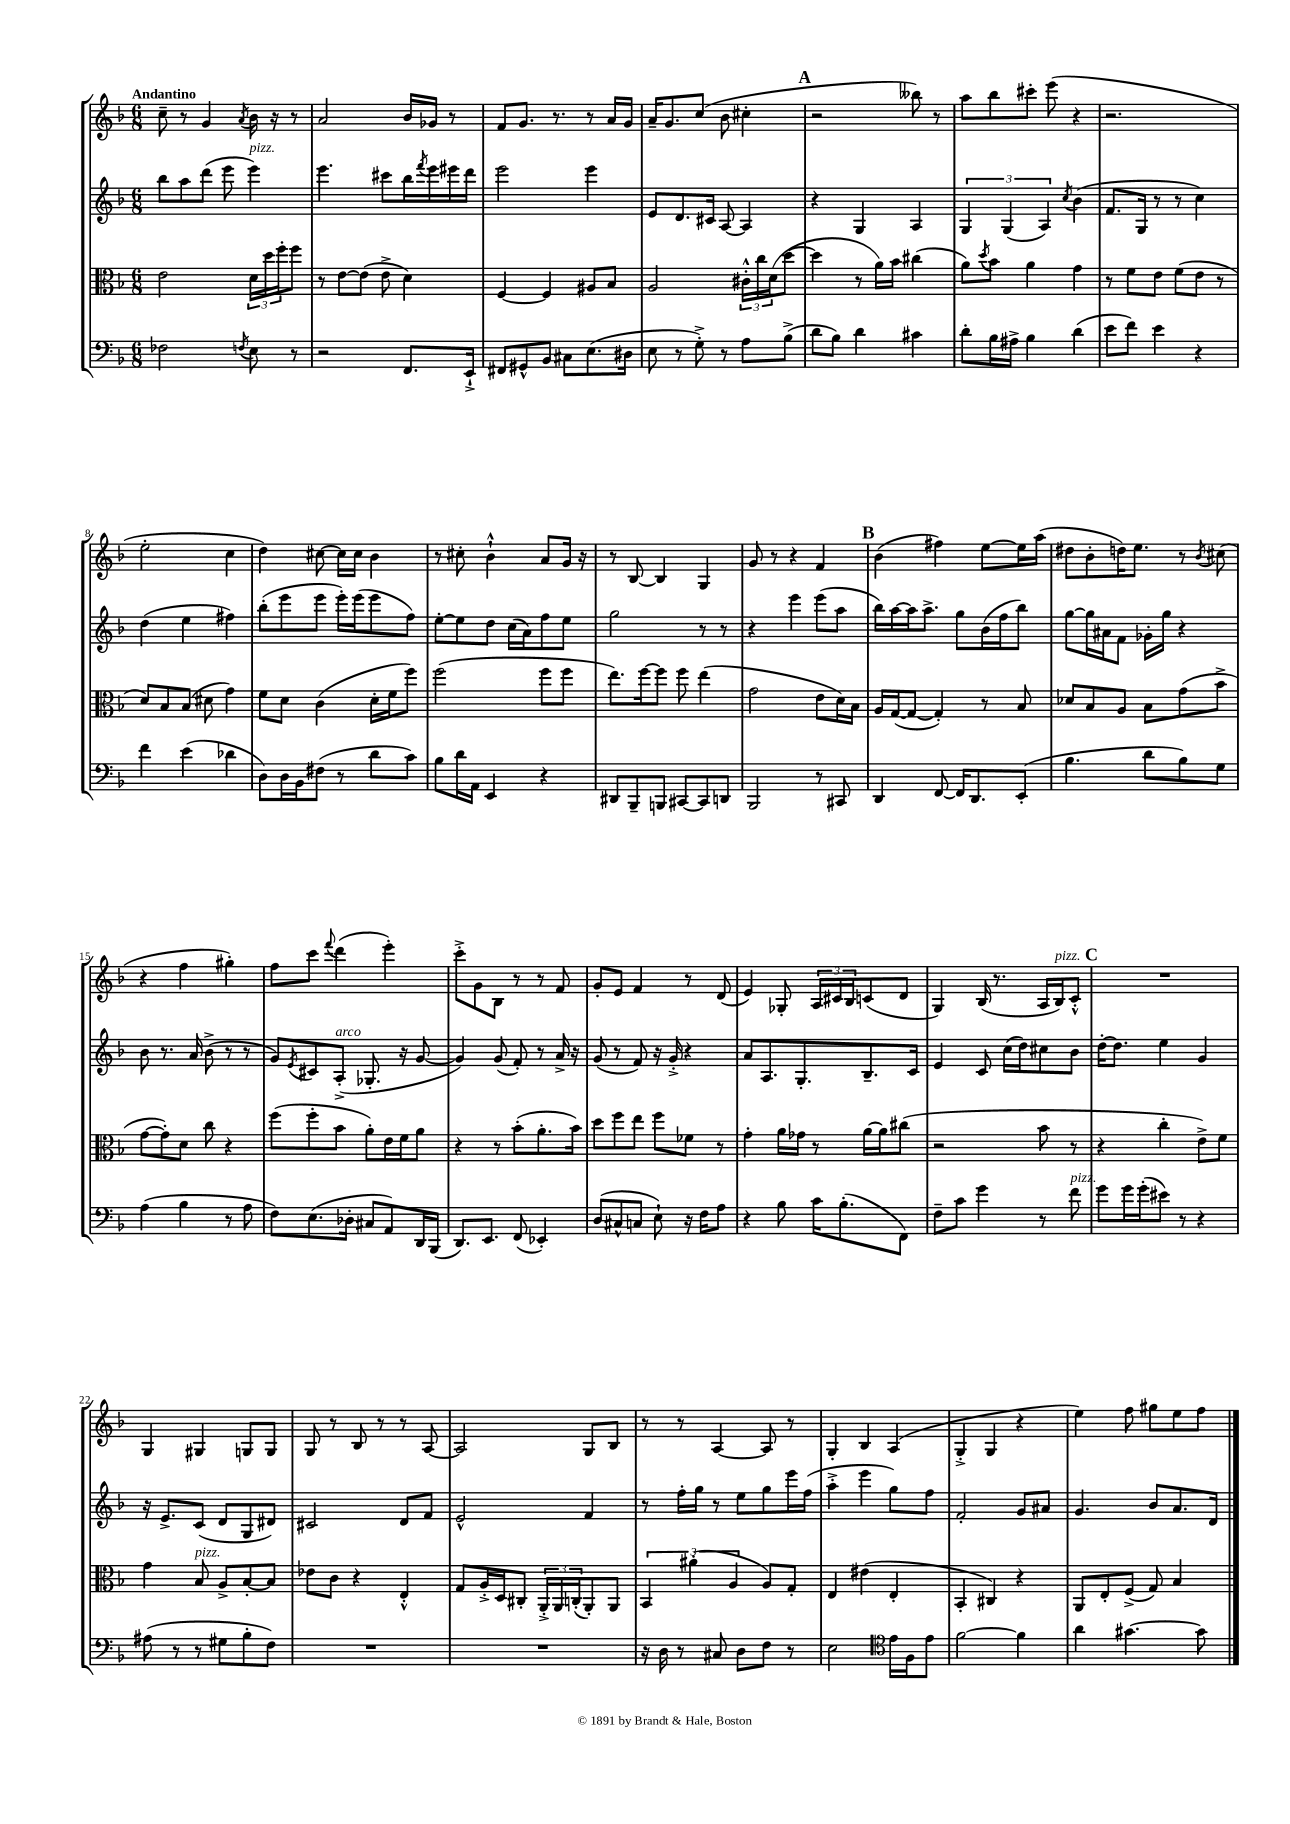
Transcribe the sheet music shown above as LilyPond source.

<<
\new StaffGroup <<
\new Staff = "s0" {
    \clef treble \key f \major \numericTimeSignature \time 6/8 \tempo "Andantino"
    c''8-- r8 g'4 \acciaccatura { a'8 } bes'16 r16 r8 |
    a'2 bes'16 ges'16 r8 |
    f'8 g'8. r8. r8 a'16 g'16 |
    a'16-- g'8. c''8( bes'8 cis''4-. |
    \mark \markup { \bold "A" } r2 beses''8) r8 |
    a''8 bes''8 cis'''8-. e'''8( r4 |
    r2. |
    e''2-. c''4 |
    d''4) cis''8~ cis''16 cis''16 bes'4 |
    r8 cis''8-. bes'4-!-^ a'8 g'16 r16 |
    r8 bes8~ bes4 g4 |
    g'8 r8 r4 f'4 |
    \mark \markup { \bold "B" } bes'4( fis''4) e''8~ e''16 a''16( |
    dis''8 bes'8-. d''16) e''8. r8 \acciaccatura { bes'8 } cis''8( |
    r4 f''4 gis''4-.) |
    f''8 c'''8 \appoggiatura { f'''8 } d'''4( e'''4-.) |
    c'''8-.-> g'8 bes8 r8 r8 f'8 |
    g'8-. e'8 f'4 r8 d'8( |
    e'4) ges8-. \tuplet 3/2 { a16 cis'16 bes16 } c'8( d'8 |
    g4) bes16( r8. a16 bes16^\markup { \italic "pizz." }) c'8-.-^ |
    \mark \markup { \bold "C" } R2. |
    g4 gis4 g8 g8 |
    g8 r8 bes8 r8 r8 a8~ |
    a2 g8 bes8 |
    r8 r8 a4~ a8 r8 |
    g4-. bes4 a4( |
    g4-.-> g4 r4 |
    e''4) f''8 gis''8 e''8 f''8 \bar "|." |
}
\new Staff = "s1" {
    \clef treble \key f \major \numericTimeSignature \time 6/8
    bes''8 a''8 d'''8( e'''8 e'''4^\markup { \italic "pizz." }) |
    e'''4. cis'''8 bes''16 \acciaccatura { f'''8 } e'''16 eis'''16 d'''16 |
    e'''2 e'''4 |
    e'8 d'8. cis'16 a8~ a4 |
    \mark \markup { \bold "A" } r4 g4 a4 |
    \tuplet 3/2 { g4 g4( a4) } \acciaccatura { c''8 } bes'4( |
    f'8. g16 r8 r8 c''4) |
    d''4( e''4 fis''4) |
    bes''8-.( e'''8 e'''8 e'''16-.) e'''16( e'''8 f''8) |
    e''8~-. e''8 d''8 c''16( a'16) f''8 e''8 |
    g''2 r8 r8 |
    r4 e'''4 e'''8( a''8 |
    \mark \markup { \bold "B" } bes''16) a''16~ a''16 a''8.-> g''8 bes'16( f''16 bes''8) |
    g''8~ g''16 ais'16 f'8 ges'16-. g''16 r4 |
    bes'8 r8. a'16 bes'8->( r8 r8 |
    g'8) \acciaccatura { e'8 } cis'8 a8-.->^\markup { \italic "arco" }( ges8.-. r16 g'8~ |
    g'4) g'8( f'8-.) r8 a'16-> r16 |
    g'8( r8 f'8) r16 g'16-.-> r4 |
    a'8 a8. g8.-. bes8.-- c'16 |
    e'4 c'8 c''16( d''16) cis''8 bes'8 |
    \mark \markup { \bold "C" } d''16~-. d''8. e''4 g'4 |
    r16 e'8.-> c'8( d'8 g8 dis'8) |
    cis'2 d'8 f'8 |
    e'2-^ f'4 |
    r8 f''16-. g''16 r8 e''8 g''8 e'''16 f''16( |
    a''4-.-> e'''4 g''8) f''8 |
    f'2-. g'8 ais'8 |
    g'4. bes'8 a'8. d'16 \bar "|." |
}
\new Staff = "s2" {
    \clef alto \key f \major \numericTimeSignature \time 6/8
    e'2 \tuplet 3/2 { d'16 d''16 f''16-. } f''8 |
    r8 e'8~ e'8( e'8-> d'4) |
    f4~ f4 ais8 bes8 |
    a2 \tuplet 3/2 { cis'16-.-^ c''16 d'16( } d''8~ |
    \mark \markup { \bold "A" } d''4 r8 a'16) bes'16 cis''4( |
    a'8) \acciaccatura { d''8 } bes'8 a'4 g'4 |
    r8 f'8 e'8 f'8( e'8 r8 |
    d'8) bes8 bes8( dis'8 g'4) |
    f'8 d'8 c'4( d'16-. f'16 f''8) |
    f''2( f''8 f''8 |
    e''8.) f''16~ f''8 f''8 e''4( |
    g'2 e'8 d'16) bes16 |
    \mark \markup { \bold "B" } a16 g16~( g8~ g4-.) r8 bes8 |
    des'8 bes8 a8 bes8 g'8( bes'8-> |
    g'8~ g'8-.) d'8 c''8 r4 |
    f''8( f''8-. bes'8 a'8-.) e'16 f'16 a'8 |
    r4 r8 bes'8-.( a'8.-. bes'16) |
    d''8 f''8 e''8 f''8 fes'8 r8 |
    g'4-. a'16 ges'16 r8 a'16~ a'16 cis''8( |
    r2 bes'8 r8 |
    \mark \markup { \bold "C" } r4 c''4-. e'8->) f'8 |
    g'4 bes8^\markup { \italic "pizz." } a8-> bes8~-. bes8 |
    ees'8 c'8 r4 e4-.-^ |
    g8 a16-.-> d16 cis8-. \tuplet 3/2 { a,16-.-> a,16 c16-.( } a,8-.) a,8 |
    \tuplet 3/2 { bes,4 ais'4-.( a4 } a8) g8-. |
    e4 eis'4( e4-. |
    bes,4-. cis4) r4 |
    a,8 e8-. f8->( g8) bes4 \bar "|." |
}
\new Staff = "s3" {
    \clef bass \key f \major \numericTimeSignature \time 6/8
    fes2 \acciaccatura { f8 } e8 r8 |
    r2 f,8. e,16-!-> |
    fis,8 gis,8-^ bes,8 cis8 e8.( dis16 |
    e8 r8 g8-.->) r8 a8 bes8->( |
    \mark \markup { \bold "A" } d'8 bes8) d'4 cis'4 |
    d'8-. bes16 ais16-> bes4 d'4( |
    e'8 f'8) e'4 r4 |
    f'4 e'4( des'4 |
    d8) d16 bes,16 fis8( r8 d'8 c'8) |
    bes8 d'16 a,16 e,4 r4 |
    dis,8 bes,,8-- b,,8 cis,8~ cis,8 d,8 |
    bes,,2 r8 cis,8 |
    \mark \markup { \bold "B" } d,4 f,8~ f,16 d,8. e,8-.( |
    bes4. d'8 bes8) g8 |
    a4( bes4 r8 a8 |
    f8) e8.( des16-. cis8 a,8) d,16 bes,,16( |
    d,8.) e,8. f,8( ees,4-.) |
    d8( cis8-^ c8 e8-!) r16 f16 a8 |
    r4 bes8 c'16 bes8.-.( f,8) |
    f8-- c'8 g'4 r8 f'8^\markup { \italic "pizz." } |
    \mark \markup { \bold "C" } g'8 g'16 g'16-.( eis'8) r8 r4 |
    ais8( r8 r8 gis8 bes8-. f8) |
    R2. |
    R2. |
    r16 d16 r8 cis8 d8 f8 r8 |
    e2 \clef tenor e'16 f16 e'8 |
    f'2~ f'4 |
    a'4 gis'4.~ gis'8 \bar "|." |
}
>>
>>
